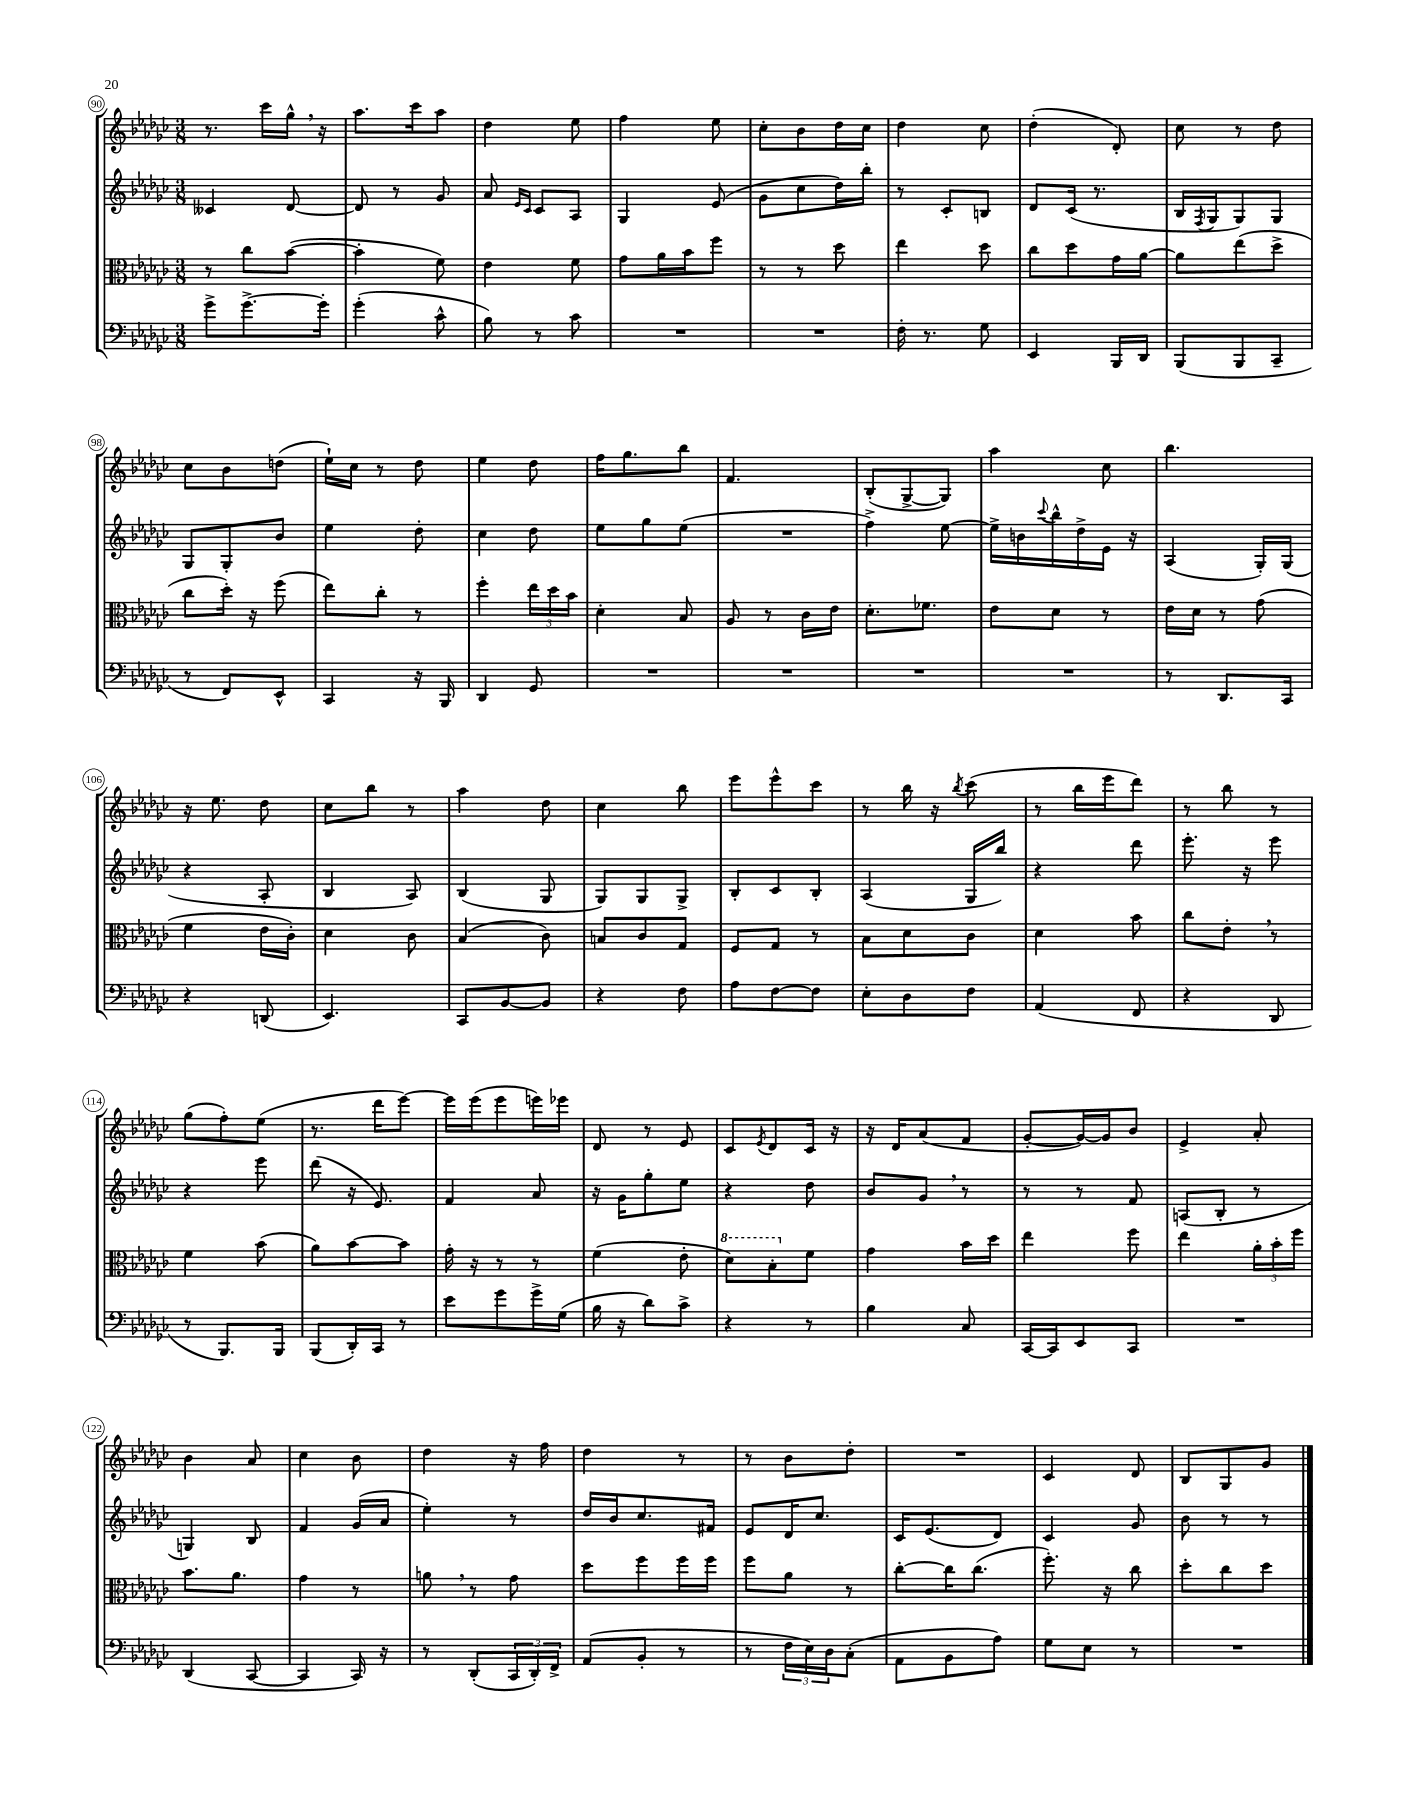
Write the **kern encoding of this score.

**kern	**kern	**kern	**kern
*staff4	*staff3	*staff2	*staff1
*clefF4	*clefC3	*clefG2	*clefG2
*k[b-e-a-d-g-c-]	*k[b-e-a-d-g-c-]	*k[b-e-a-d-g-c-]	*k[b-e-a-d-g-c-]
*M3/8	*M3/8	*M3/8	*M3/8
8g-^\L	8r	4c--/	8.r
[8.g-^\	8cc-\L	.	.
.	.	.	16ccc-\LL
.	([8b-\J	[8d-/	16gg-^^\JJ
16g-'\]Jk	.	.	16r
=	=	=	=
(4g-'\	4b-'\]	8d-/]	8.aa-\L
.	.	8r	.
.	.	.	16ccc-\k
8c-^^\	8f\)	8g-/	8aa-\J
=	=	=	=
8B-\)	4e-\	8a-/	4dd-\
.	.	16qqe-/LL	.
.	.	16qqc-/JJ	.
8r	.	8c-/L	.
8c-\	8f\	8A-/J	8ee-\
=	=	=	=
4.r	8g-\L	4G-/	4ff\
.	16a-\L	.	.
.	16b-\J	.	.
.	8ff\J	(8e-/	8ee-\
=	=	=	=
4.r	8r	8g-\L	8cc-'\L
.	8r	8cc-\	8b-\
.	8dd-\	16dd-\L)	16dd-\L
.	.	16bb-'\JJ	16cc-\JJ
=	=	=	=
16F'\	4ee-\	8r	4dd-\
8.r	.	.	.
.	.	8c-'/L	.
8G-\	8dd-\	8B/J	8cc-\
=	=	=	=
4EE-/	8cc-\L	8d-/L	(4dd-'\
.	8dd-\	(16c-/Jk	.
.	.	8.r	.
16BBB-/LL	16g-\L	.	8d-'/)
16DD-/JJ	[16a-\JJ	.	.
=	=	=	=
(8BBB-/L	8a-\]L	16B-/LL	8cc-\
.	.	8qF/	.
.	.	16G-/J	.
8BBB-/	(8ee-\	8G-/)	8r
8CC-~/J	8dd-^\J	8G-/J	8dd-\
=	=	=	=
8r	8cc-\L	8G-/L	8cc-\L
8FF/L)	16dd-'\Jk)	8G-'/	8b-\
.	16r	.	.
8EE-^^/J	(8ff\	8b-/J	(8dd\J
=	=	=	=
4CC-/	8ee-\L)	4ee-\	16ee-`\LL)
.	.	.	16cc-\JJ
.	8cc-'\J	.	8r
16r	8r	8dd-'\	8dd-\
16BBB-/	.	.	.
=	=	=	=
4DD-/	4ff'\	4cc-\	4ee-\
8GG-/	24ee-\LL	8dd-\	8dd-\
.	24dd-\	.	.
.	24b-\JJ	.	.
=	=	=	=
4.r	4d-'\	8ee-\L	16ff\LK
.	.	.	8.gg-\
.	.	8gg-\	.
.	8B-/	(8ee-\J	8bb-\J
=	=	=	=
4.r	8A-/	4.r	4.f/
.	8r	.	.
.	16c-\LL	.	.
.	16e-\JJ	.	.
=	=	=	=
4.r	8.d-'\L	4ff^\)	(8B-'/L
.	.	.	[8G-^/
.	8.f-\J	.	.
.	.	[8ee-\	8G-/]J)
=	=	=	=
4.r	8e-\L	16ee-^\]LL	4aa-\
.	.	16b\	.
.	.	8qqccc-/	.
.	8d-\J	16bb-^^\	.
.	.	16dd-^\	.
.	8r	16e-\JJ	8cc-\
.	.	16r	.
=	=	=	=
8r	16e-\LL	(4A-/	4.bb-\
.	16d-\JJ	.	.
8.DD-/L	8r	.	.
.	(8g-\	16G-'/LL)	.
16CC-/Jk	.	(16G-/JJ	.
=	=	=	=
4r	4f\	4r	16r
.	.	.	8.ee-\
(8DD/	16e-\LL	8A-'/	8dd-\
.	16c-'\JJ)	.	.
=	=	=	=
4.EE-/)	4d-\	4B-/	8cc-\L
.	.	.	8bb-\J
.	8c-\	8A-/)	8r
=	=	=	=
8CC-/L	(4B-/	(4B-/	4aa-\
[8BB-/	.	.	.
8BB-/]J	8c-\)	8G-/	8dd-\
=	=	=	=
4r	8B/L	8G-/L)	4cc-\
.	8c-/	8G-/	.
8F\	8G-/J	8G-^/J	8bb-\
=	=	=	=
8A-\L	8F/L	8B-'/L	8eee-\L
[8F\	8G-/J	8c-/	8eee-^^\
8F\]J	8r	8B-'/J	8ccc-\J
=	=	=	=
8E-'\L	8B-\L	(4A-/	8r
8D-\	8d-\	.	16bb-\
.	.	.	16r
.	.	.	8qbb-/
8F\J	8c-\J	16G-/LL	(8ccc-\
.	.	16bb-/JJ)	.
=	=	=	=
(4AA-/	4d-\	4r	8r
.	.	.	16bb-\LL
.	.	.	16eee-\J
8FF/	8b-\	8ddd-\	8ddd-\J)
=	=	=	=
4r	8cc-\L	8.eee-'\	8r
.	8e-'\J	.	8bb-\
.	.	16r	.
8DD-/	8r	8eee-\	8r
=	=	=	=
8r	4f\	4r	(8gg-\L
8.BBB-/L)	.	.	8ff'\)
.	(8b-\	8eee-\	(8ee-\J
16BBB-/Jk	.	.	.
=	=	=	=
(8BBB-/L	8a-\L)	(8ddd-\	8.r
16DD-'/L)	[8b-\	16r	.
16CC-/JJ	.	8.e-/)	16ddd-\LK
8r	8b-\]J	.	[8eee-\J)
=	=	=	=
8e-\L	16g-'\	4f/	16eee-\]LL
.	16r	.	(16eee-\J
8g-\	8r	.	8eee-\
16g-^\L	8r	8a-/	16eee\L)
(16G-\JJ	.	.	16eee-\JJ
=	=	=	=
16B-\	(4f\	16r	8d-/
16r	.	16g-\LK	.
8d-\L)	.	8gg-'\	8r
8c-^\J	8e-'\	8ee-\J	8e-/
=	=	=	=
4r	8dd-\L)	4r	8c-/L
.	.	.	8qe-/
.	8b-'\	.	8d-/
8r	8f\J	8dd-\	16c-/Jk
.	.	.	16r
=	=	=	=
4B-\	4g-\	8b-/L	16r
.	.	.	16d-/LK
.	.	8g-/J	(8a-/
8C-/	16b-\LL	8r	8f/J
.	16dd-\JJ	.	.
=	=	=	=
[16CC-/LL	4ee-\	8r	[8g-'/L
16CC-/]J	.	.	.
8EE-/	.	8r	16g-/_L)
.	.	.	16g-/]J
8CC-/J	8ff\	8f/	8b-/J
=	=	=	=
4.r	4ee-\	(8A/L	4e-^/
.	.	8B-'/J	.
.	24a-'\LL	8r	8a-'/
.	24b-'\	.	.
.	24ff\JJ	.	.
=	=	=	=
(4DD-/	8.b-\L	4G/)	4b-\
.	8.a-\J	.	.
[8CC-/	.	8B-/	8a-/
=	=	=	=
4CC-/]	4g-\	4f/	4cc-\
16CC-/)	8r	(16g-/LL	8b-\
16r	.	16a-/JJ	.
=	=	=	=
8r	8a\	4ee-'\)	4dd-\
(8DD-'/L	8r	.	.
24CC-/L	8g-\	8r	16r
24DD-'/)	.	.	.
.	.	.	16ff\
24FF^/JJ	.	.	.
=	=	=	=
(8AA-/L	8dd-\L	16dd-/LL	4dd-\
.	.	16b-/J	.
8BB-'/J	8ff\	8.cc-/	.
8r	16ff\L	.	8r
.	16ff\JJ	16f#/Jk	.
=	=	=	=
8r	8ff\L	8e-/L	8r
24F\LL	8a-\J	16d-/K	8b-\L
24E-\)	.	.	.
.	.	8.cc-/J	.
24D-\J	.	.	.
(8C-'\J	8r	.	8dd-'\J
=	=	=	=
8AA-\L	[8cc-'\L	16c-/LK	4.r
.	.	(8.e-/	.
8BB-\	16cc-\]K	.	.
.	(8.cc-\J	.	.
8A-\J)	.	8d-/J)	.
=	=	=	=
8G-\L	8.ff'\)	4c-/	4c-/
8E-\J	.	.	.
.	16r	.	.
8r	8cc-\	8g-/	8d-/
=	=	=	=
4.r	8dd-'\L	8b-\	8B-/L
.	8cc-\	8r	8G-/
.	8dd-\J	8r	8g-/J
==	==	==	==
*-	*-	*-	*-
